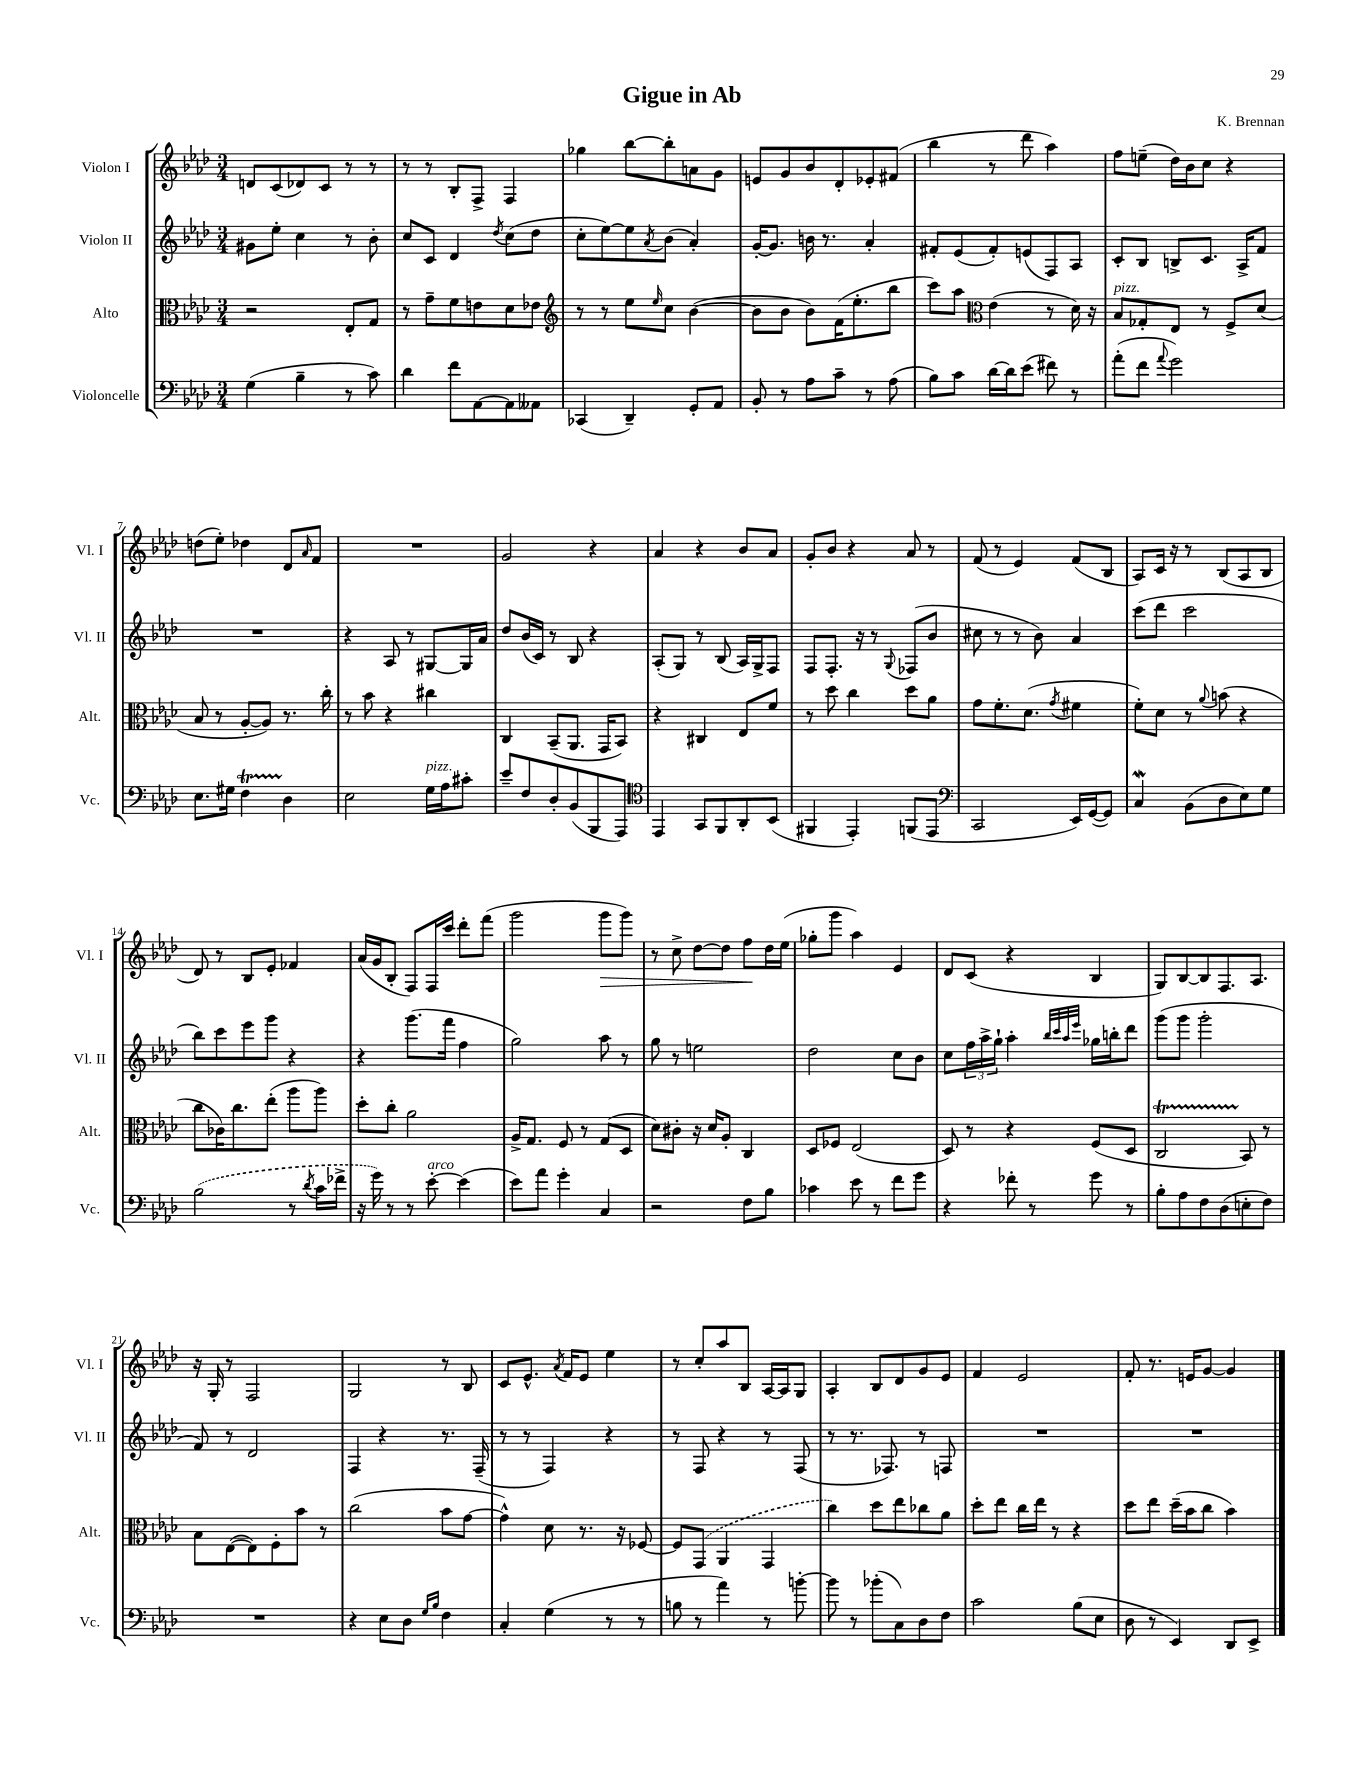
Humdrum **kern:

**kern	**kern	**kern	**kern
*staff4	*staff3	*staff2	*staff1
*clefF4	*clefC3	*clefG2	*clefG2
*k[b-e-a-d-]	*k[b-e-a-d-]	*k[b-e-a-d-]	*k[b-e-a-d-]
*M3/4	*M3/4	*M3/4	*M3/4
(4G	2r	8g#	8d
.	.	8ee-'	(8c
4B-~	.	4cc	8d-)
.	.	.	8c
8r	8E-'	8r	8r
8c)	8G	8b-'	8r
=	=	=	=
4d-	8r	8cc	8r
.	8g~	8c	8r
8f	8f	4d-	8B-'
[8AA-	8e	.	8F^
.	.	8qdd-	.
8AA-]	8d-	(8cc	4F
8AA--	8e-	8dd-	.
=	=	=	=
*	*clefG2	*	*
(4CC-	8r	8cc'	4gg-
.	8r	[8ee-)	.
4DD-~)	8ee-	8ee-]	[8bb-
.	16qqee-	8qa-	.
.	8cc	(8b-	8bb-']
8GG'	([4b-	4a-')	8a
8AA-	.	.	8g
=	=	=	=
8BB-'	8b-]	[16g'	8e
.	.	8.g]	.
8r	8b-	.	8g
8A-	8b-)	16b	8b-
.	.	8.r	.
8c~	(16f	.	8d-'
.	8.ee-'	.	.
8r	.	4a-'	8e-'
(8A-	8bb-	.	(8f#
=	=	=	=
8B-)	8ccc)	8f#'	4bb-
8c	8aa-	(8e-	.
*	*clefC3	*	*
[16d-	(4e-	8f#')	8r
16d-]	.	.	.
(8e-	.	(8e	8ddd-
8f#)	8r	8F)	4aa-)
8r	16d-)	8A-	.
.	16r	.	.
=	=	=	=
(8a-'	8B-	8c'	8ff
8f	8G-'	8B-	(8ee~
8qqa-	.	.	.
2g)	8E-	8B^	16dd-)
.	.	.	16b-
.	8r	8.c	8cc
.	8F^	.	4r
.	.	16A-^	.
.	(8d-	8f	.
=	=	=	=
8.E-	8B-	2.r	(8dd
.	8r	.	8ee-')
16G#	.	.	.
4F	[8A-'	.	4dd-
.	8A-])	.	.
4D-	8.r	.	8d-
.	.	.	16qqa-
.	.	.	8f
.	16cc'	.	.
=	=	=	=
2E-	8r	4r	2.r
.	8b-	.	.
.	4r	8A-	.
.	.	8r	.
16G	4cc#	[8G#	.
16A-	.	.	.
8c#'	.	16G#]	.
.	.	16a-	.
=	=	=	=
8e-~	4C	8dd-	2g
8F	.	(16b-	.
.	.	16c)	.
8D-'	(8BB-~	8r	.
(8BB-	8.AA-	8B-	.
8BBB-	.	4r	4r
.	16GG	.	.
8AAA-)	8BB-)	.	.
=	=	=	=
*clefC4	*	*	*
4EE-	4r	(8A-'	4a-
.	.	8G)	.
8GG	4C#	8r	4r
8FF	.	(8B-	.
8AA-'	8E-	16A-)	8b-
.	.	16G^	.
(8BB-	8f	8F	8a-
=	=	=	=
4FF#	8r	8F	8g'
.	8dd-	8.F'	8b-
4EE-')	4cc	.	4r
.	.	16r	.
.	.	8r	.
.	.	8qqG	.
(8FF	8dd-	(8F-	8a-
8EE-	8a-	8b-	8r
=	=	=	=
*clefF4	*	*	*
2CC	8g	8cc#	(8f
.	8.f'	8r	8r
.	.	8r	4e-)
.	(8.d-	.	.
.	.	8b-)	.
.	8qg	.	.
16EE-)	4f#	4a-	(8f
([16GG	.	.	.
8GG])	.	.	8B-
=	=	=	=
4C	8f')	(8ccc	8A-)
.	8d-	8ddd-	16c
.	.	.	16r
(8BB-	8r	2ccc	8r
.	8qqa-	.	.
8D-	(8b	.	(8B-
8E-)	4r	.	8A-
8G	.	.	8B-
=	=	=	=
(2B-	8cc	8bb-)	8d-)
.	16c-)	8ccc	8r
.	8.cc	.	.
.	.	8eee-	8B-
.	(8ee-'	8ggg	8e-'
8r	8aa-	4r	4f-
8qd-	.	.	.
16c	8aa-)	.	.
16f-^	.	.	.
=	=	=	=
16r	8dd-'	4r	(16a-
16g)	.	.	16g
8r	8cc'	.	8B-'
8r	2a-	(8.ggg	8F)
[8e-'	.	.	16F
.	.	16fff	16ccc
(4e-]	.	4ff	8ddd-'
.	.	.	(8fff
=	=	=	=
8e-)	16A-^	2gg)	2ggg
.	8.G	.	.
8a-	.	.	.
4g'	8F	.	.
.	8r	.	.
4C	(8G	8aa-	8ggg
.	8D-	8r	8ggg)
=	=	=	=
2r	8d-)	8gg	8r
.	8c#'	8r	8cc^
.	16r	2ee	[8dd-
.	16d-	.	.
.	8A-'	.	8dd-]
8F	4C	.	8ff
8B-	.	.	16dd-
.	.	.	(16ee-
=	=	=	=
4c-	8D-	2dd-	8gg-'
.	8F-	.	8ggg
8e-	(2E-	.	4aa-)
8r	.	.	.
8f	.	8cc	4e-
8g	.	8b-	.
=	=	=	=
4r	8D-)	8cc	8d-
.	8r	24ff	(8c
.	.	24aa-^	.
.	.	24gg`	.
8f-'	4r	4aa-'	4r
8r	.	.	.
.	.	32qqbb-	.
.	.	32qqccc	.
.	.	32qqaa-	.
.	.	32qqeee-	.
8g	(8F	16gg-	4B-
.	.	16bb'	.
8r	8D-	8ddd-	.
=	=	=	=
8B-'	2C	(8ggg	8G)
8A-	.	8ggg	[8B-
8F	.	2ggg'	8B-]
(8D-	.	.	8.F
8E'	8BB-)	.	.
.	.	.	8.A-
8F)	8r	.	.
=	=	=	=
2.r	8B-	8f)	16r
.	.	.	16G'
.	([8E-	8r	8r
.	8E-])	2d-	2F
.	8F'	.	.
.	8b-	.	.
.	8r	.	.
=	=	=	=
4r	(2cc	4F	2G
8E-	.	4r	.
8D-	.	.	.
16qqG	.	.	.
16qqB-	.	.	.
4F	8b-	8.r	8r
.	[8g	.	8B-
.	.	(16F~	.
=	=	=	=
4C'	4g^^])	8r	8c
.	.	8r	8.e-^^
(4G	8d-	4F)	.
.	.	.	8qa-
.	.	.	16f
.	8.r	.	8e-
8r	.	4r	4ee-
.	16r	.	.
8r	[8F-	.	.
=	=	=	=
8B	8F-]	8r	8r
8r	(8GG	8F	8cc'
4a-)	4AA-	4r	8aa-
.	.	.	8B-
8r	4GG	8r	[16A-
.	.	.	16A-]
[8b'	.	(8F	8G
=	=	=	=
8b]	4cc)	8r	4A-'
8r	.	8.r	.
(8b-'	8dd-	.	8B-
.	.	8.F-)	.
8C)	8ee-	.	8d-
8D-	8cc-	8r	8g
8F	8a-	8F	8e-
=	=	=	=
2c	8dd-'	2.r	4f
.	8ee-	.	.
.	16cc	.	2e-
.	16ee-	.	.
.	8r	.	.
(8B-	4r	.	.
8E-	.	.	.
=	=	=	=
8D-	8dd-	2.r	8f'
8r	8ee-	.	8.r
4EE-)	(16dd-~	.	.
.	16b-	.	16e
.	8cc	.	[8g
8DD-	4b-)	.	4g]
8EE-^	.	.	.
==	==	==	==
*-	*-	*-	*-
